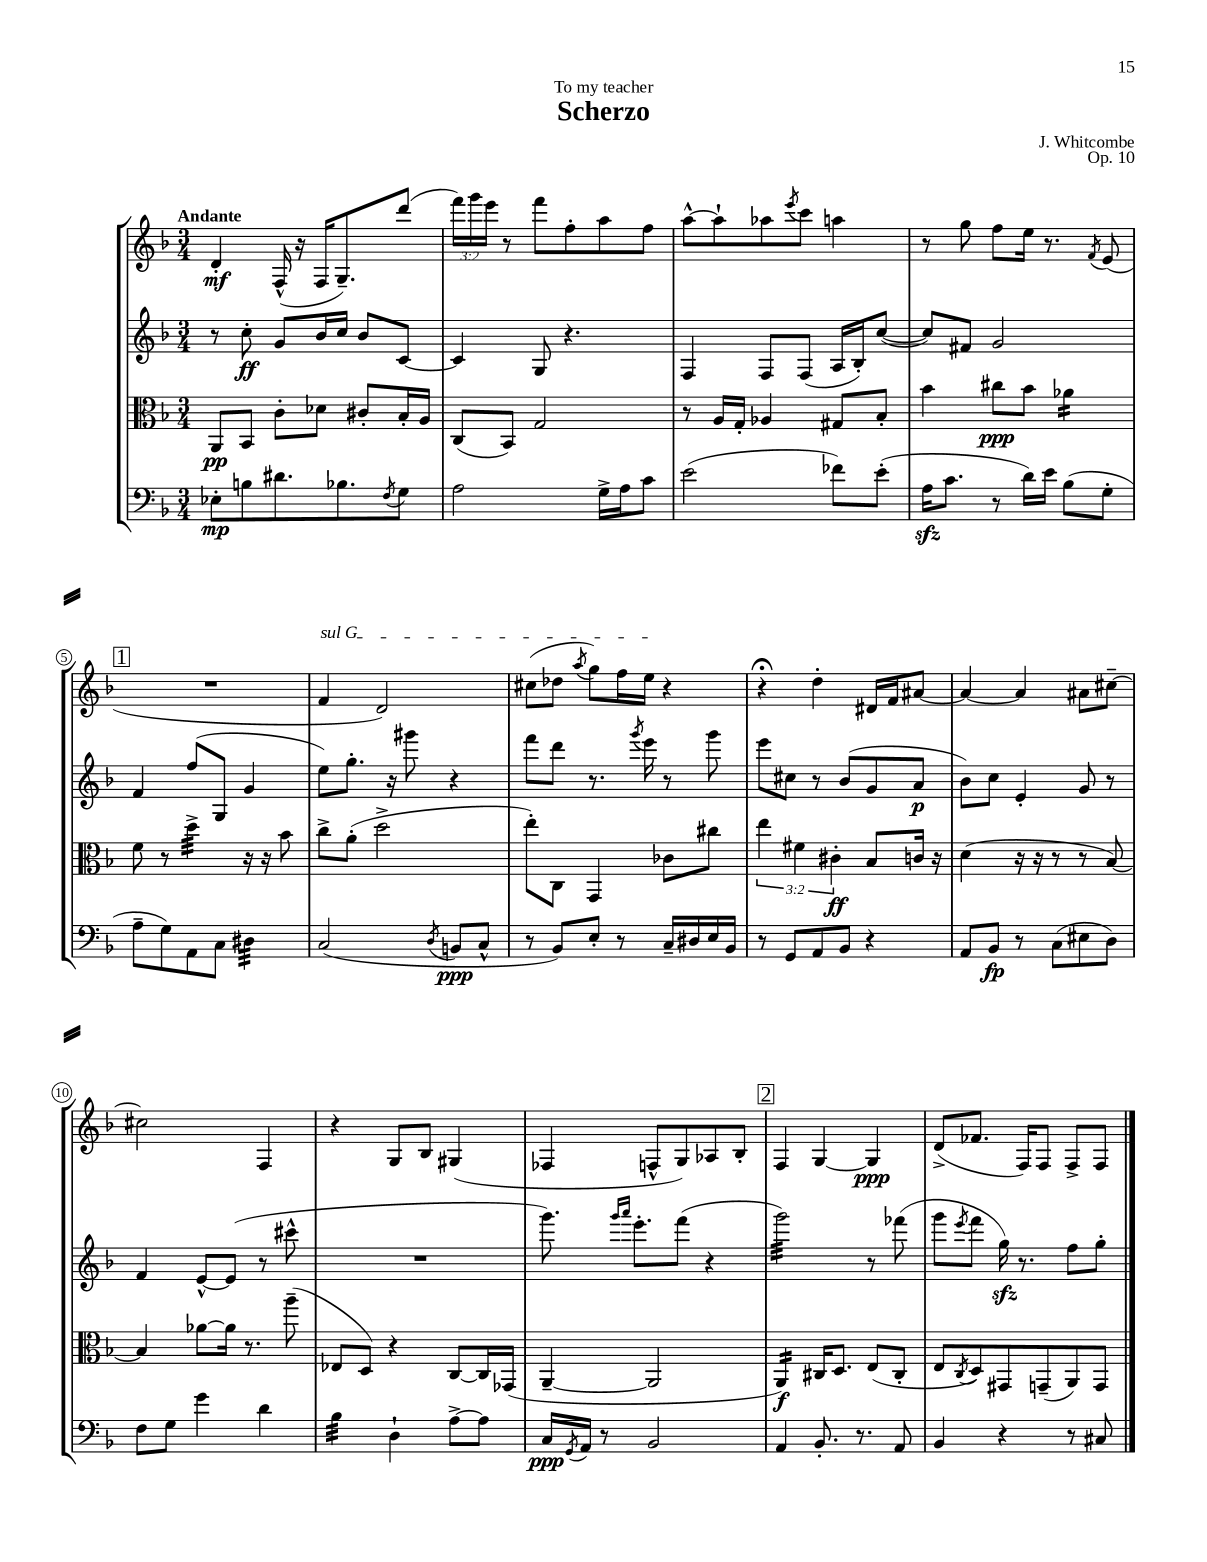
\header { title = "Scherzo" composer = "J. Whitcombe" dedication = "To my teacher" opus = "Op. 10" }
<<
\new StaffGroup <<
\new Staff = "s0" {
    \clef treble \key f \major \numericTimeSignature \time 3/4 \override Staff.TupletNumber.text = #tuplet-number::calc-fraction-text \tempo "Andante"
    d'4-.\mf f16-^( r16 f16 g8.--) d'''8( |
    \tuplet 3/2 { f'''16) g'''16 e'''16 } r8 f'''8 f''8-. a''8 f''8 |
    a''8~-^ a''8-! aes''8 \acciaccatura { e'''8 } c'''8 a''4 |
    r8 g''8 f''8 e''16 r8. \acciaccatura { f'8 } e'8( |
    \mark \markup { \box "1" } R2. |
    \once \override TextSpanner.bound-details.left.text = \markup { \italic "sul G" } f'4\startTextSpan d'2) |
    cis''8( des''8 \acciaccatura { a''8 } g''8) f''16 e''16\stopTextSpan r4 |
    r4\fermata d''4-. dis'16 f'16 ais'8~ |
    ais'4~ ais'4 ais'8 cis''8~-- |
    cis''2 f4 |
    r4 g8 bes8 gis4( |
    fes4 f8-^ g8) aes8 bes8-. |
    \mark \markup { \box "2" } f4 g4~ g4\ppp |
    d'8->( fes'8. f16) f8 f8-> f8 \bar "|." |
}
\new Staff = "s1" {
    \clef treble \key f \major \numericTimeSignature \time 3/4
    r8 c''8-.\ff g'8 bes'16 c''16 bes'8 c'8~ |
    c'4 g8 r4. |
    f4 f8 f8( a16 bes16-.) c''8~( |
    c''8) fis'8 g'2 |
    \mark \markup { \box "1" } f'4 f''8( g8 g'4 |
    e''8) g''8.-. r16 gis'''8 r4 |
    f'''8 d'''8 r8. \acciaccatura { g'''8 } e'''16 r8 g'''8 |
    e'''8 cis''8 r8 bes'8( g'8 a'8\p |
    bes'8) c''8 e'4-. g'8 r8 |
    f'4 e'8~-^ e'8( r8 cis'''8-^ |
    R2. |
    g'''8.) \grace { g'''16 a'''16 } e'''8.-. f'''8( r4 |
    \mark \markup { \box "2" } g'''2:32) r8 fes'''8( |
    g'''8 \acciaccatura { e'''8 } f'''8 g''16\sfz) r8. f''8 g''8-. \bar "|." |
}
\new Staff = "s2" {
    \clef alto \key f \major \numericTimeSignature \time 3/4 \override Staff.TupletNumber.text = #tuplet-number::calc-fraction-text
    a,8\pp bes,8 c'8-. des'8 cis'8-. bes16-. a16 |
    c8( bes,8) g2 |
    r8 a16 g16-. aes4 gis8 bes8-. |
    bes'4 cis''8\ppp bes'8 aes'4:16 |
    \mark \markup { \box "1" } f'8 r8 d''4:32-> r16 r16 bes'8 |
    c''8-> a'8-.( d''2-> |
    e''8-.) c8 g,4 ces'8 cis''8 |
    \tuplet 3/2 { e''4 fis'4 cis'4-.\ff } bes8 c'16 r16 |
    d'4( r16 r16 r8 r8 bes8~) |
    bes4 aes'8~ aes'16 r8. a''8--( |
    ees8 d8) r4 c8~ c16 ges,16( |
    a,4~-- a,2 |
    \mark \markup { \box "2" } a,4:16\f) cis16 d8. e8( cis8-. |
    e8 \acciaccatura { c8 } d8) gis,8 g,8--( a,8) g,8 \bar "|." |
}
\new Staff = "s3" {
    \clef bass \key f \major \numericTimeSignature \time 3/4
    ees8-.\mp b8 dis'8. bes8. \acciaccatura { f8 } g8 |
    a2 g16-> a16 c'8 |
    e'2( fes'8) e'8-.( |
    a16\sfz c'8. r8 d'16) e'16 bes8( g8-. |
    \mark \markup { \box "1" } a8-- g8) a,8 c8 dis4:32 |
    c2( \acciaccatura { d8 } b,8\ppp c8-^ |
    r8 bes,8) e8-. r8 c16-- dis16 e16 bes,16 |
    r8 g,8 a,8 bes,8 r4 |
    a,8 bes,8\fp r8 c8( eis8 d8) |
    f8 g8 g'4 d'4 |
    bes4:32 d4-! a8~-> a8 |
    c16\ppp \acciaccatura { g,8 } a,16 r8 bes,2 |
    \mark \markup { \box "2" } a,4 bes,8.-. r8. a,8 |
    bes,4 r4 r8 cis8 \bar "|." |
}
>>
>>
\layout { \context { \Score \override BarNumber.stencil = #(make-stencil-circler 0.1 0.3 ly:text-interface::print) } }
